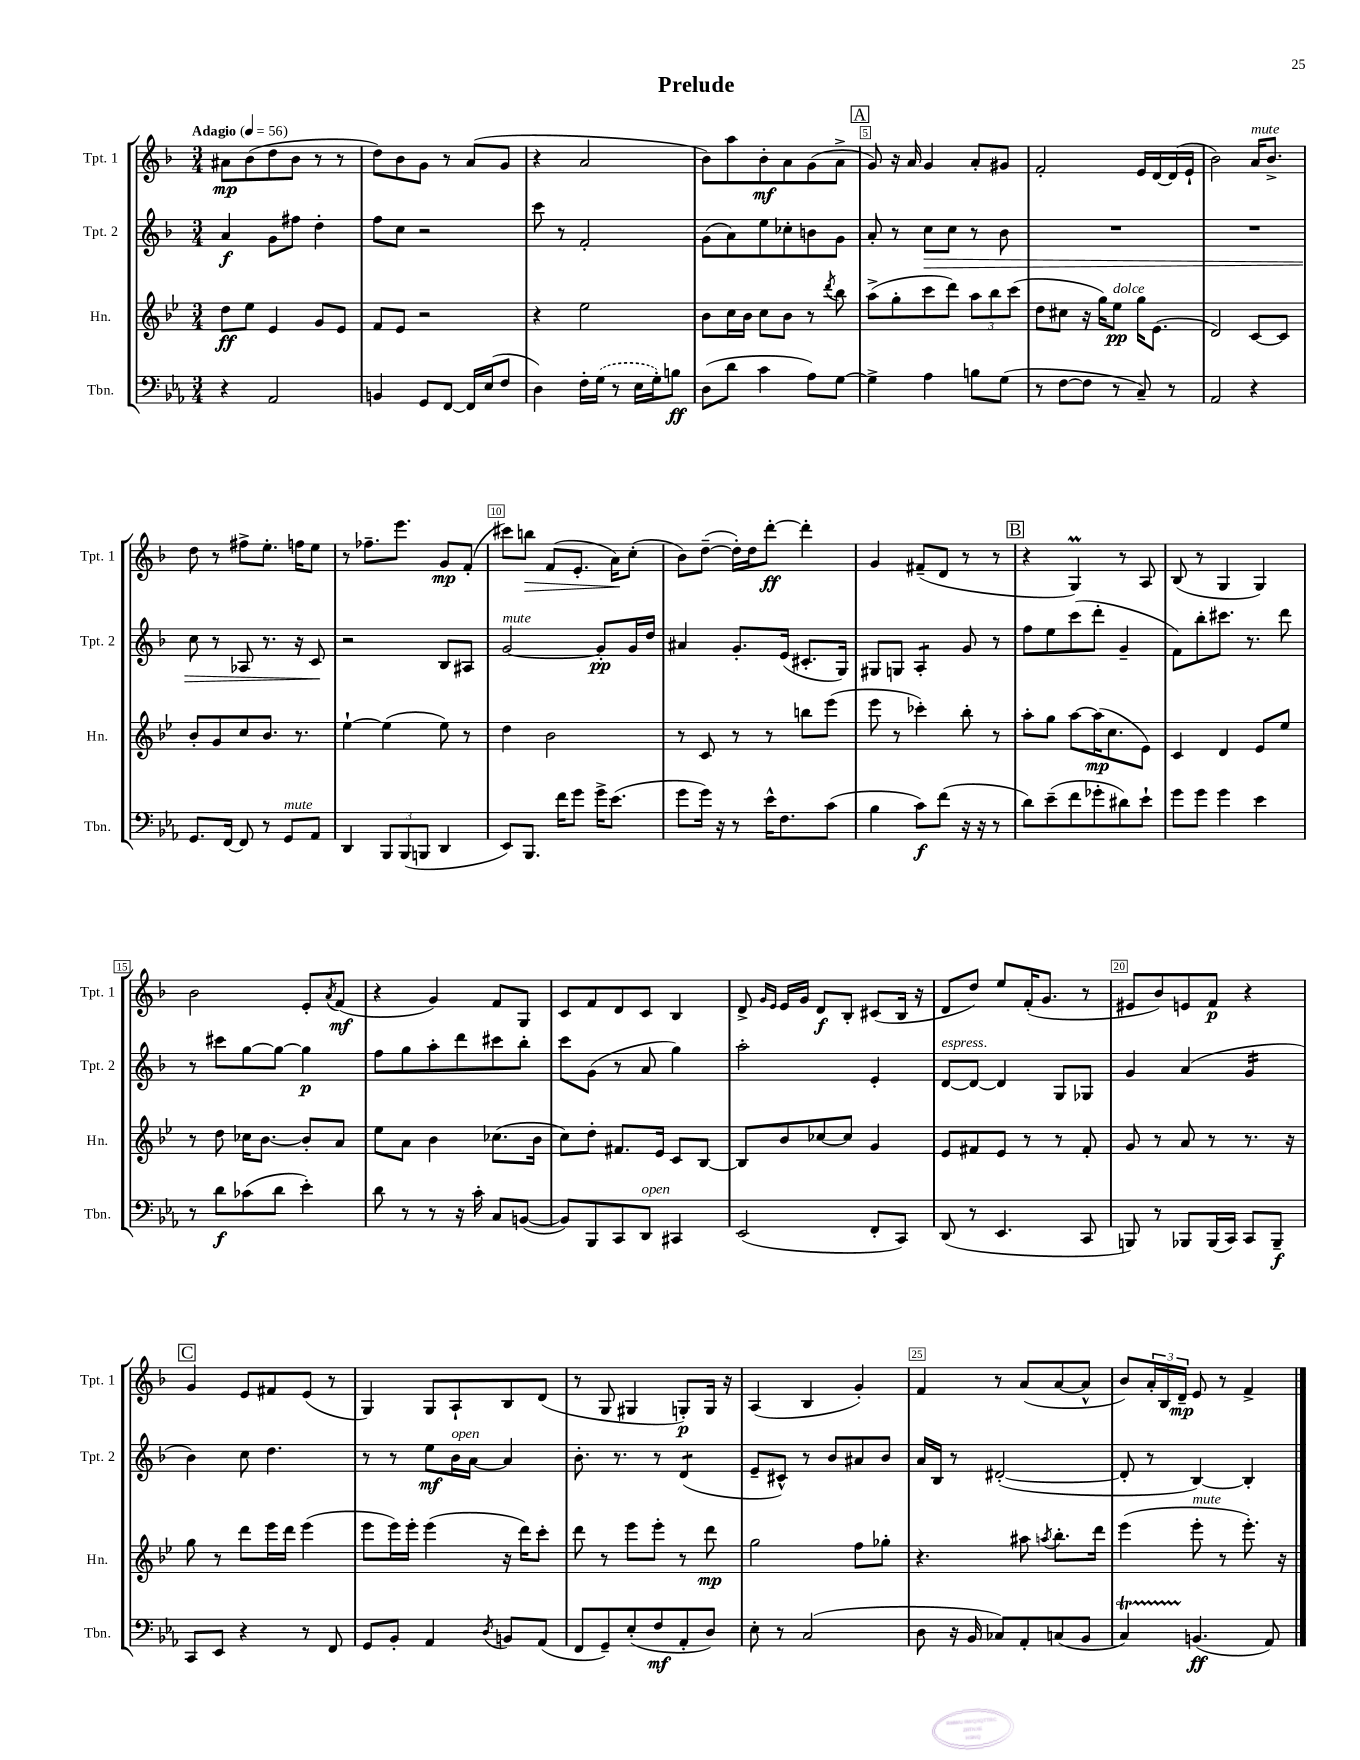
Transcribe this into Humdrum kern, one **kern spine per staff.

**kern	**kern	**kern	**kern
*staff4	*staff3	*staff2	*staff1
*clefF4	*clefG2	*clefG2	*clefG2
*k[b-e-a-]	*k[b-e-]	*k[b-]	*k[b-]
*M3/4	*M3/4	*M3/4	*M3/4
*MM56	*MM56	*MM56	*MM56
4r	8dd	4a	8a#
.	8ee-	.	(8b-
2AA-	4e-	8g	8dd
.	.	8ff#	8b-
.	8g	4dd'	8r
.	8e-	.	8r
=	=	=	=
4BB	8f	8ff	8dd)
.	8e-	8cc	8b-
8GG	2r	2r	8g
[8FF	.	.	8r
16FF]	.	.	(8a
(16E-	.	.	.
8F	.	.	8g
=	=	=	=
4D)	4r	8ccc	4r
.	.	8r	.
16F'	2ee-	2f'	2a
(16G	.	.	.
8r	.	.	.
16E-	.	.	.
16G')	.	.	.
8B	.	.	.
=	=	=	=
(8D	8b-	(8g	8b-)
8d	16cc	8a)	8aa
.	16b-	.	.
4c	8cc	8ee	8b-'
.	8b-	8cc-'	8a
8A-)	8r	8b	(8g
.	8qddd	.	.
[8G	8bb-	8g	8a^
=	=	=	=
4G^]	(8aa^	8a'	8g)
.	8gg'	8r	16r
.	.	.	16a
4A-	8ccc	8cc	4g
.	8ddd)	8cc	.
8B	12aa	8r	8a'
.	12bb-	.	.
(8G	.	8b-	8g#
.	(12ccc	.	.
=	=	=	=
8r	8dd	2.r	2f'
[8F	8cc#	.	.
8F]	16r	.	.
.	16gg)	.	.
8r	8ee-	.	.
8C~)	16gg	.	16e
.	(8.e-	.	[16d
8r	.	.	(16d]
.	.	.	16e`
=	=	=	=
2AA-	2d)	2.r	2b-)
4r	[8c	.	16a
.	.	.	8.b-^
.	8c]	.	.
=	=	=	=
8.GG	8b-'	8cc	8dd
.	8g	8r	8r
[16FF	.	.	.
8FF]	8cc	8A-	8ff#^
8r	8.b-	8.r	8.ee'
8GG	.	.	.
.	8.r	16r	16ff
8AA-	.	8c	8ee
=	=	=	=
4DD	[4ee-`	2r	8r
.	.	.	8.ff-~
12BBB-	(4ee-]	.	.
.	.	.	8.eee
(12BBB-	.	.	.
12BBB	.	.	.
4DD	8ee-)	8B-	8g
.	8r	8A#	(8f'
=	=	=	=
8EE-)	4dd	[2g	8ccc#)
8.BBB-	.	.	8bb
.	2b-	.	(8f
16f	.	.	.
8g	.	.	8.e'
16g^	.	8g']	.
(8.e-	.	.	16a)
.	.	16g	(8cc'
.	.	16dd	.
=	=	=	=
8g	8r	4a#	8b-)
16g)	8c	.	([8dd~
16r	.	.	.
8r	8r	8.g'	16dd'])
.	.	.	16dd
16e-^^	8r	.	[8ddd'
8.F	.	(16e	.
.	8bb	8.c#'	4ddd']
(8c	(8eee-	.	.
.	.	16G)	.
=	=	=	=
4B-	8eee-	8G#	4g
.	8r	8G	.
8c)	4ccc-')	4A'	(8f#~
(8f	.	.	8d
16r	8bb-'	8g	8r
16r	.	.	.
8r	8r	8r	8r
=	=	=	=
8d)	8aa'	8ff	4r
(8e-~	8gg	8ee	.
8f	[8aa	(8ccc	4G)
8g-'	(16aa]	8ddd'	.
.	8.cc	.	.
8d#)	.	4g~	8r
8e-`	8e-)	.	8A
=	=	=	=
8g	4c	8f)	(8B-
8g	.	8bb-'	8r
4g	4d	8.ccc#	4G
.	.	8.r	.
4e-	8e-	.	4G)
.	8ee-	8ddd	.
=	=	=	=
8r	8r	8r	2b-
8d	8dd	8ccc#	.
(8c-	16cc-	[8gg	.
.	[8.b-	.	.
8d	.	8gg_	.
4e-')	8b-']	4gg]	8e'
.	.	.	8qa
.	8a	.	(8f
=	=	=	=
8d	8ee-	8ff	4r
8r	8a	8gg	.
8r	4b-	8aa'	4g)
16r	.	8ddd	.
16c'	.	.	.
8C	(8.cc-	8ccc#	8f
([8BB	.	8bb-'	8G
.	16b-	.	.
=	=	=	=
8BB])	8cc)	8ccc	8c
8BBB-	8dd'	(8g	8f
8CC	8.f#	8r	8d
8DD	.	8a	8c
.	16e-	.	.
4CC#	8c	4gg)	4B-
.	[8B-	.	.
=	=	=	=
(2EE-	8B-]	2aa'	8d^
.	.	.	16qqg
.	.	.	16qqe
.	8b-	.	16e
.	.	.	16g
.	[8cc-	.	8d
.	8cc-]	.	8B-'
8FF'	4g	4e'	(8c#
8CC)	.	.	16B-
.	.	.	16r
=	=	=	=
(8DD	8e-	[8d	8d
8r	8f#	8d_	8dd)
4.EE-	8e-	4d]	8ee
.	8r	.	(16f'
.	.	.	8.g
.	8r	8G	.
8CC	8f#'	8G-	8r
=	=	=	=
8BBB)	8g	4g	8e#
8r	8r	.	8b-)
8BBB-	8a	(4a	8e
(16BBB-	8r	.	8f
16CC)	.	.	.
8CC	8.r	4g	4r
8BBB-~	.	.	.
.	16r	.	.
=	=	=	=
8CC	8gg	4b-)	4g
8EE-	8r	.	.
4r	8ddd	8cc	8e
.	16eee-	4.dd	8f#
.	16ddd	.	.
8r	(4eee-	.	(8e
8FF	.	.	8r
=	=	=	=
8GG	8eee-	8r	4G)
8BB-'	16eee-)	8r	.
.	16eee-'	.	.
4AA-	(4eee-	8ee	8G
.	.	16b-	8A`
.	.	[16a	.
8qD	.	.	.
8BB	16r	4a]	8B-
.	16ddd)	.	.
(8AA-	8ccc'	.	(8d
=	=	=	=
8FF	8ddd	8.b-'	8r
8GG~)	8r	.	8G
.	.	8.r	.
(8E-'	8eee-	.	4G#
8F	8eee-'	8r	.
8AA-'	8r	(4d	8G')
8D)	8ddd	.	16G
.	.	.	16r
=	=	=	=
8E-'	2gg	8e~	(4A
8r	.	8c#^^)	.
(2C	.	8r	4B-
.	.	8b-	.
.	8ff	8a#	4g')
.	8gg-'	8b-	.
=	=	=	=
8D	4.r	16a	4f
.	.	16B-	.
16r	.	8r	.
16BB-	.	.	.
8C-)	.	([2d#'	8r
8AA-'	8aa#	.	(8a
.	8qaa	.	.
(8C	8.bb-'	.	[8a
8BB-	.	.	8a^^]
.	16ddd	.	.
=	=	=	=
4C)	(4eee-	8d#']	8b-)
.	.	8r	24a'
.	.	.	24B-
.	.	.	24d~
(4.BB	8eee-'	[4B-)	8e
.	8r	.	8r
.	8.eee-')	4B-']	4f^
8AA-)	.	.	.
.	16r	.	.
==	==	==	==
*-	*-	*-	*-
